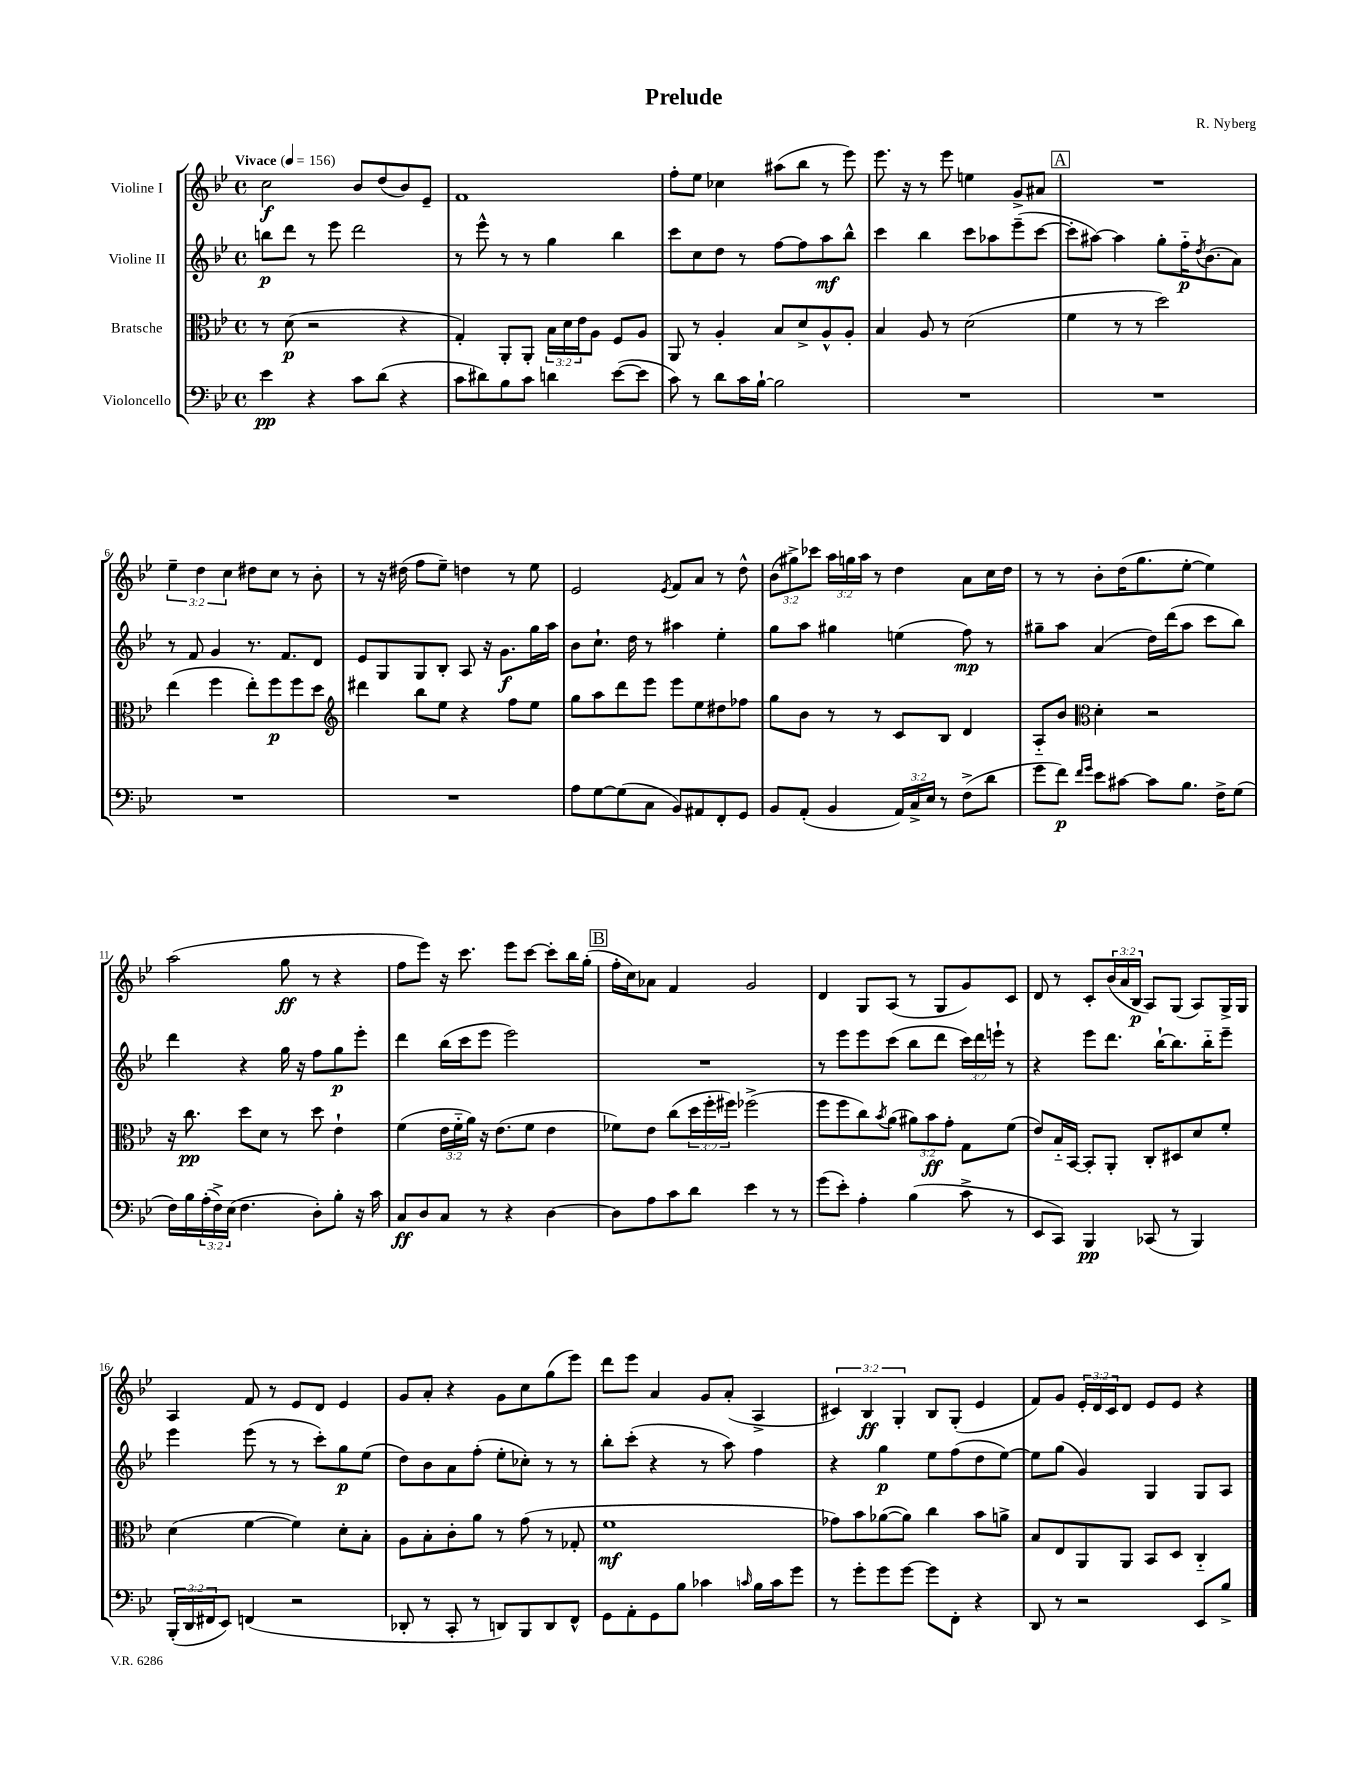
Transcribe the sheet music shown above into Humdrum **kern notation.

**kern	**kern	**kern	**kern
*staff4	*staff3	*staff2	*staff1
*clefF4	*clefC3	*clefG2	*clefG2
*k[b-e-]	*k[b-e-]	*k[b-e-]	*k[b-e-]
*M4/4	*M4/4	*M4/4	*M4/4
*met(c)	*met(c)	*met(c)	*met(c)
*MM156	*MM156	*MM156	*MM156
4e-\	8r	8bb\L	2cc\
.	(8d\	8ddd\J	.
4r	2r	8r	.
.	.	8eee-\	.
8c\L	.	2ddd\	8b-/L
(8d\J	.	.	(8dd/
4r	4r	.	8b-/)
.	.	.	8e-~/J
=	=	=	=
8c\L	4G'/)	8r	1f
8d#\)	.	8eee-^^\	.
8B-\	8AA'/L	8r	.
8c\J	8AA'/J	8r	.
4d\	24B-\LL	4gg\	.
.	24d\	.	.
.	24e-\J	.	.
.	8A\J	.	.
([8e-\L	8F/L	4bb-\	.
8e-\]J	8A/J	.	.
=	=	=	=
8c\)	8AA/	8ccc\L	8ff'\L
8r	8r	8cc\	8ee-\J
8d\L	4A'/	8dd\J	4cc-\
16c\L	.	8r	.
[16B-`\JJ	.	.	.
2B-\]	8B-/L	[8ff\L	(8aa#\L
.	8d^/	8ff\]	8bb-\J
.	8A^^/	8aa\	8r
.	8A'/J	8bb-^^\J	8eee-\)
=	=	=	=
1r	4B-/	4ccc\	8.eee-\
.	.	.	16r
.	8A/	4bb-\	8r
.	8r	.	8eee-\
.	(2d\	8ccc\L	4ee\
.	.	8aa-\	.
.	.	(8eee-~\	8g^/L
.	.	[8ccc\J	8a#/J
=	=	=	=
1r	4f\	8ccc'\]L	1r
.	.	[8aa#\J)	.
.	8r	4aa#\]	.
.	8r	.	.
.	2dd\)	8gg'\L	.
.	.	16ff'~\K	.
.	.	8qdd/	.
.	.	(8.b-\	.
.	.	8a\J)	.
=	=	=	=
1r	(4ee-\	8r	6ee-~\
.	.	8f/	.
.	.	.	6dd\
.	4ff\	4g/	.
.	.	.	6cc\
.	8ee-'\L)	8.r	8dd#\L
.	8ff\	.	8cc\J
.	.	8.f/L	.
.	8ff\	.	8r
.	8dd\J	8d/J	8b-'\
=	=	=	=
*	*clefG2	*	*
1r	4ddd#\	8e-/L	8r
.	.	8G/	16r
.	.	.	(16dd#\
.	8bb-\L	8G/	8ff\L
.	8ee-\J	8B-'/J	8ee-~\J)
.	4r	8A/	4dd\
.	.	16r	.
.	.	8.g\L	.
.	8ff\L	.	8r
.	8ee-\J	16gg\L	8ee-\
.	.	16aa\JJ	.
=	=	=	=
8A\L	8gg\L	8b-\L	2e-/
[8G\	8aa\	8.cc`\J	.
(8G\]	8ddd\	.	.
.	.	16dd\	.
8C\J	8eee-\J	8r	.
.	.	.	8qe-/
8BB-/L)	8eee-\L	4aa#\	8f/L
8AA#/	8ee-\	.	8a/J
8FF'/	8dd#\	4ee-'\	8r
8GG/J	8ff-\J	.	8dd^^\
=	=	=	=
8BB-/L	8gg\L	8gg\L	(12b-\L
.	.	.	12gg#^\)
(8AA'/J	8b-\J	8aa\J	.
.	.	.	12ccc-\J
4BB-/	8r	4gg#\	24aa\LL
.	.	.	24gg\
.	.	.	24aa\JJ
.	8r	.	8r
24AA/LL)	8c/L	(4ee\	4dd\
24C^/	.	.	.
24E-/JJ	.	.	.
8r	8B-/J	.	.
(8F^\L	4d/	8ff\)	8a\L
8d\J	.	8r	16cc\L
.	.	.	16dd\JJ
=	=	=	=
8g\L	8A'~/L	8gg#~\L	8r
8f\J)	8b-/J	8aa\J	8r
*	*clefC3	*	*
16qqf/LL	.	.	.
16qqg/JJ	.	.	.
8e-\L	4d'\	(4a/	8b-'\L
[8c#\J	.	.	(16dd\K
.	.	.	8.gg\
8c#\]L	2r	16dd\LL)	.
.	.	(16ddd\J	.
8.B-\J	.	8aa\J	[8ee-'\J
.	.	8ccc\L	4ee-\])
16F^\LK	.	.	.
(8G\J	.	8bb-\J)	.
=	=	=	=
16F\LL)	16r	4ddd\	(2aa\
16B-\	8.cc\	.	.
(24A'\	.	.	.
24F^\)	.	.	.
(24E-\JJ	.	.	.
4.F\	8dd\L	4r	.
.	8d\J	.	.
.	8r	16gg\	8gg\
.	.	16r	.
8D'\L)	8dd\	8ff\L	8r
8B-'\J	4e-`\	8gg\	4r
16r	.	8eee-'\J	.
16c\	.	.	.
=	=	=	=
8C/L	(4f\	4ddd\	8ff\L
8D/	.	.	8eee-\J)
8C/J	24e-\LL	(16bb-\LL	16r
.	24f'~\	.	.
.	.	16ccc\J	8.ccc\
.	24a\JJ)	.	.
8r	16r	8eee-\J	.
.	(8.e-\L	.	.
4r	.	2eee-\)	8eee-\L
.	8f\J	.	[8ccc\J
[4D\	4e-\	.	8ccc'\]L
.	.	.	16bb-\L
.	.	.	(16gg'\JJ
=	=	=	=
8D\]L	8f-\L)	1r	16ff'\LL
.	.	.	16cc\J)
8A\	8e-\J	.	8a-\J
8c\	(8cc\L	.	4f/
8d\J	24dd\L	.	.
.	24ff'\	.	.
.	24ff#\JJ)	.	.
4e-\	(2ff-^\	.	2g/
8r	.	.	.
8r	.	.	.
=	=	=	=
(8g\L	8ff\L	8r	4d/
8e-'\J)	8ff\	8eee-\L	.
4A'\	8cc\)	8eee-\	8G/L
.	8qb-/	.	.
.	(8a\J	(8ccc\J	(8A/J
(4B-\	12a#\L)	8bb-\L	8r
.	12b-\	.	.
.	.	8ddd\J	8G/L
.	12g'\J	.	.
8c^\	8G\L	24ccc\LL)	8g/)
.	.	24ddd\	.
.	.	24eee`\JJ	.
8r	(8f\J	8r	8c/J
=	=	=	=
8EE-/L	8e-/L)	4r	8d/
8CC/J)	16B-'~/L	.	8r
.	[16BB-/JJ	.	.
4BBB-/	8BB-'/]L	8eee-\L	8c'/L
.	8AA'/J	8.ddd\J	(24b-/L
.	.	.	24a/
.	.	.	24B-/JJ
(8CC-/	8C'/L	.	8A/L)
.	.	[16bb-`\LK	.
8r	8D#/	8.bb-\]	(8G/J
4BBB-/)	8d/	.	8A/L)
.	.	16bb-'~\K	.
.	8f'/J	8eee-~\J	16G^/L
.	.	.	16G/JJ
=	=	=	=
(24BBB-'/LL	(4d\	4eee-\	4A/
24DD/	.	.	.
24FF#/J	.	.	.
8EE-/J)	.	.	.
(4FF/	[4f\	(8eee-\	8f/
.	.	8r	8r
2r	4f\])	8r	8e-/L
.	.	8ccc'\L)	8d/J
.	8d'\L	8gg\	4e-/
.	8B-'\J	(8ee-\J	.
=	=	=	=
8DD-'/	8A\L	8dd\L)	8g/L
8r	8B-'\	8b-\	8a'/J
8CC'/	8c'\	8a\	4r
8r	8a\J	(8ff'\J	.
8DD/L)	8r	8ee-'\L	8g\L
8BBB-/	(8g\	8cc-'\J)	8cc\
8DD/	8r	8r	(8gg\
8FF^^/J	8G-'/	8r	8eee-\J)
=	=	=	=
8GG\L	1f	8bb-'\L	8ddd\L
8AA'\	.	(8ccc'\J	8eee-\J
8GG\	.	4r	4a/
8B-\J	.	.	.
4c-\	.	8r	8g/L
.	.	8aa\)	(8a'/J
16qqc/	.	.	.
16B-\LL	.	4ff\	4A^/
16c\J	.	.	.
8g\J	.	.	.
=	=	=	=
8r	8g-\L)	4r	6c#/)
8g'\L	8b-\	.	.
.	.	.	6B-/
8g\	([8a-\	4gg\	.
.	.	.	6G'/
[8g\J	8a-\]J)	.	.
8g\]L	4cc\	8ee-\L	8B-/L
8FF'\J	.	(8ff\	(8G'/J
4r	8b-\L	8dd\	4e-/
.	8a^\J	[8ee-\J)	.
=	=	=	=
8DD/	8B-/L	8ee-\]L	8f/L)
8r	8E-/	(8gg\J	8g/J
2r	8AA/	4g/)	24e-'/LL
.	.	.	24d/
.	.	.	24c/J
.	8AA/J	.	8d/J
.	8BB-/L	4G/	8e-/L
.	8D/J	.	8e-/J
8EE-/L	4C'~/	8G/L	4r
8B-^/J	.	8A/J	.
==	==	==	==
*-	*-	*-	*-
